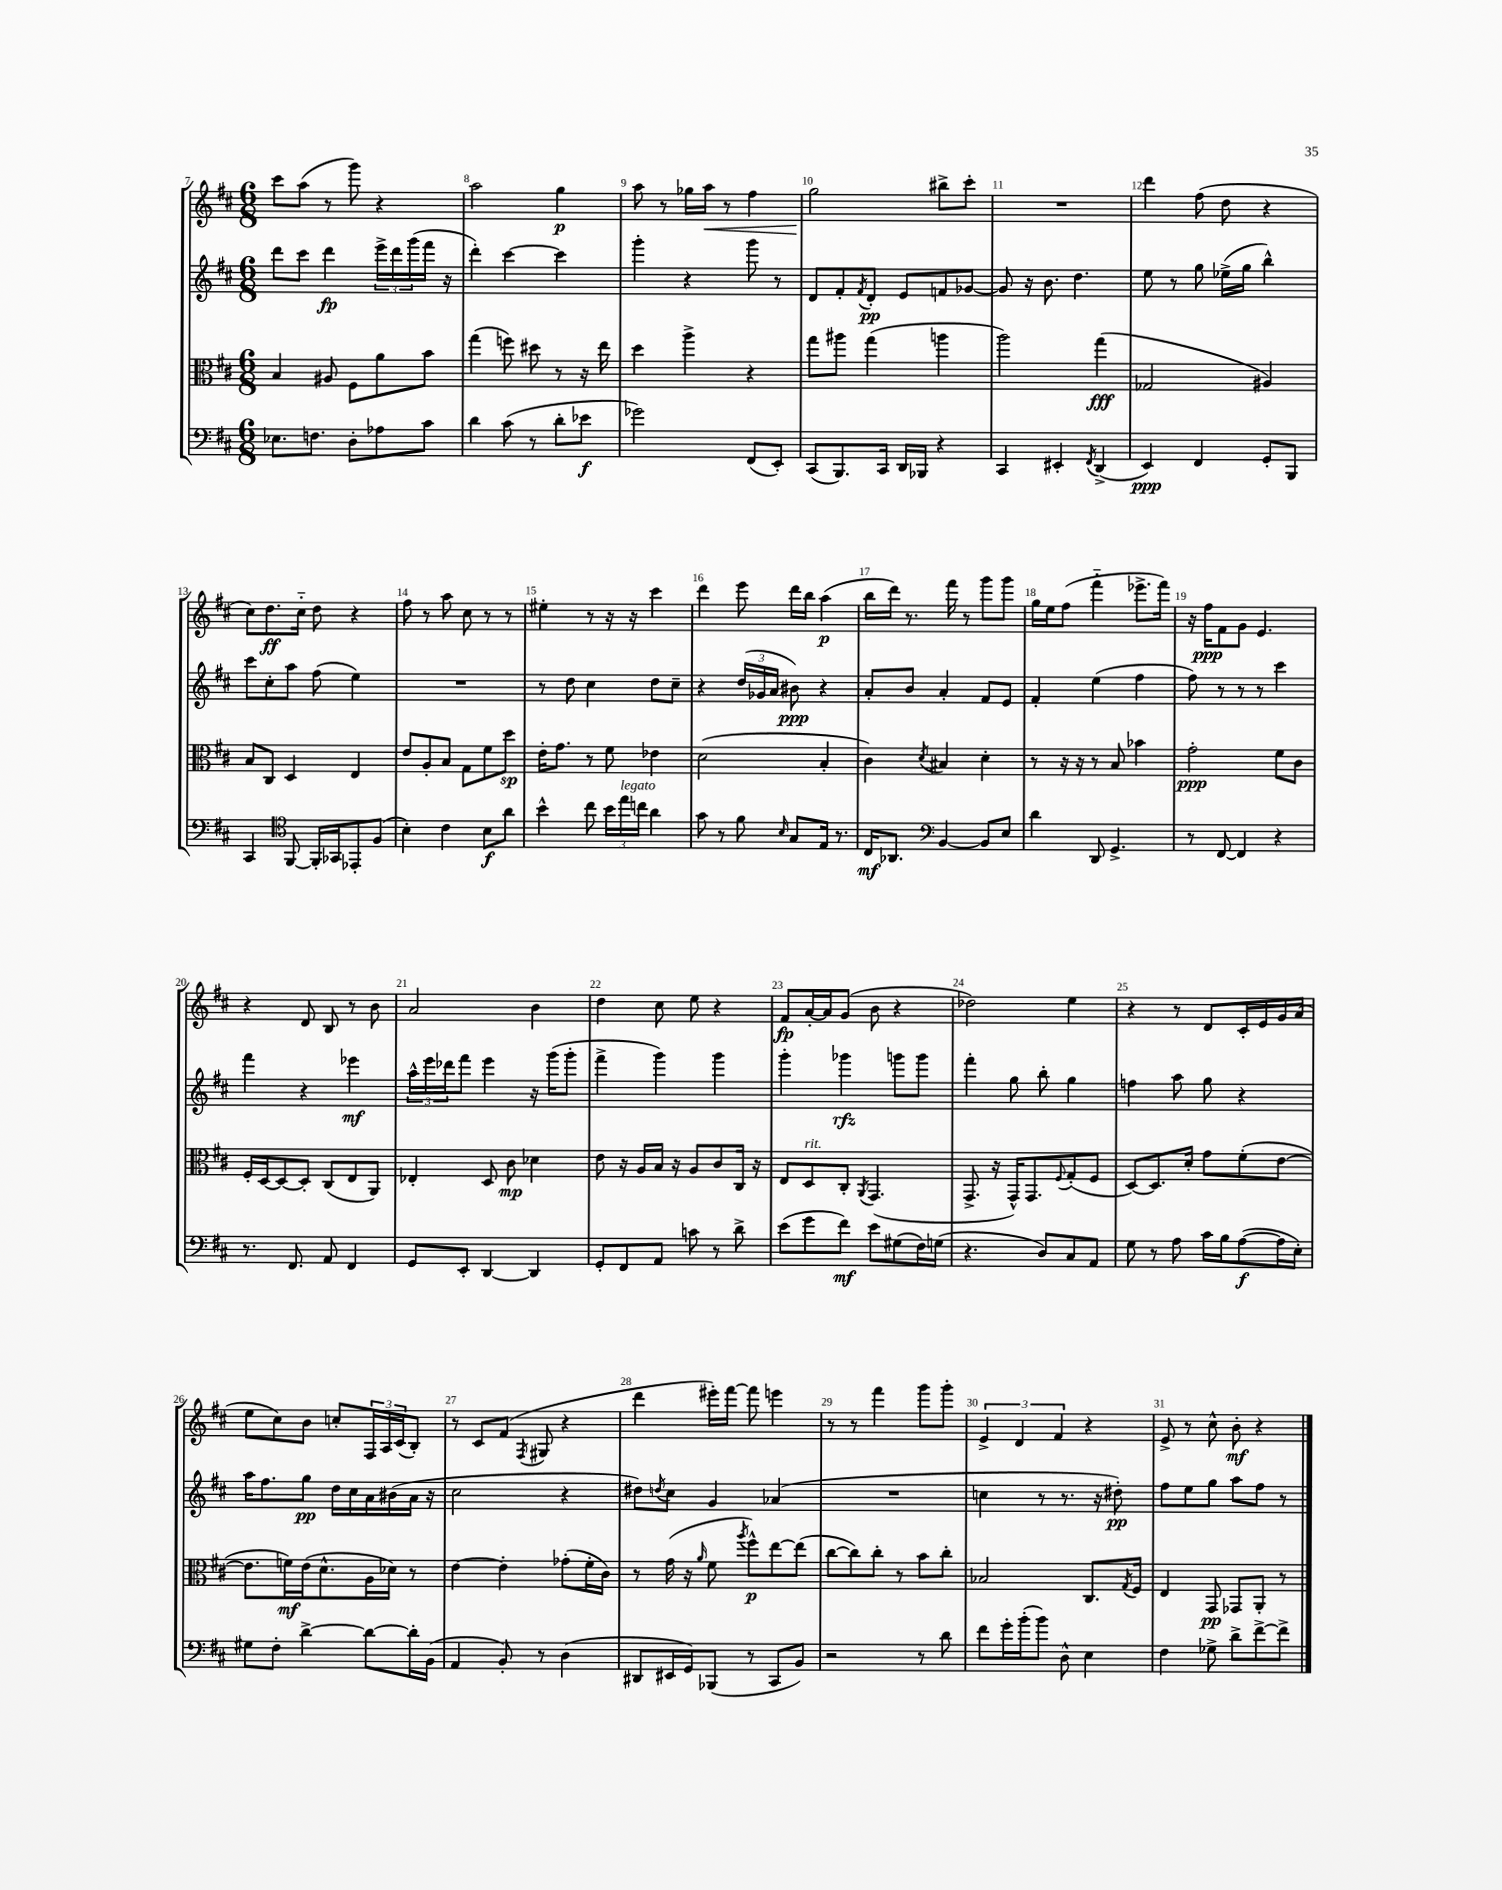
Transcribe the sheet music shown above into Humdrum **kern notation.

**kern	**kern	**kern	**kern
*staff4	*staff3	*staff2	*staff1
*clefF4	*clefC3	*clefG2	*clefG2
*k[f#c#]	*k[f#c#]	*k[f#c#]	*k[f#c#]
*M6/8	*M6/8	*M6/8	*M6/8
8.E-	4B	8ddd	8ccc#
.	.	8ccc#	(8aa
8.F	.	.	.
.	8A#	4ddd	8r
8D'	8F#	.	8ggg)
8A-	8a	24eee^	4r
.	.	24ddd	.
.	.	(24ggg	.
8c#	8b	16fff#	.
.	.	16r	.
=	=	=	=
4d	(4gg	4ddd')	2aa
(8c#	8ff)	[4ccc#	.
8r	8dd#	.	.
8d'	8r	4ccc#]	4gg
8e-	16r	.	.
.	16ee	.	.
=	=	=	=
2g-)	4dd	4ggg'	8aa
.	.	.	8r
.	4aa^	4r	16gg-
.	.	.	16aa
.	.	.	8r
(8FF#	4r	8ggg	4ff#
8EE')	.	8r	.
=	=	=	=
(8CC#	8gg	8d	2gg
8.BBB)	8aa#	8f#'	.
.	.	8qf#	.
.	(4gg	8d'	.
16CC#	.	.	.
16DD	.	8e	.
16BBB-	.	.	.
4r	4aa	8f	8bb#^
.	.	[8g-	8ccc#'
=	=	=	=
4CC#	2aa)	8g-]	2.r
.	.	16r	.
.	.	8.b	.
4EE#'	.	.	.
.	.	4.dd	.
8qFF#	.	.	.
(4DD^	(4gg	.	.
=	=	=	=
4EE)	2G-	8ee	4ddd
.	.	8r	.
4FF#	.	8gg	(8ff#
.	.	(16ee-^	8dd
.	.	16gg	.
8GG'	4A#)	4bb^^)	4r
8BBB	.	.	.
=	=	=	=
4CC#	8B	8ccc#	8cc#)
.	8C#	8cc#'	8.dd
*clefC4	*	*	*
[8FF#	4D	8aa	.
.	.	.	16cc#'~
16FF#']	.	(8ff#	8dd
16GG-	.	.	.
8EE-'	4E	4ee)	4r
(8F#	.	.	.
=	=	=	=
4B')	8e	2.r	8ff#
.	8A'	.	8r
4c#	8B	.	8aa
.	8G	.	8cc#
8B	8f#	.	8r
8a	8dd	.	8r
=	=	=	=
4b^^	16e'	8r	4ee#'
.	8.g	.	.
.	.	8dd	.
8cc#	8r	4cc#	8r
24b	8f#	.	16r
24ee	.	.	.
.	.	.	16r
24cc	.	.	.
4a	4e-	8dd	4ccc#
.	.	8cc#~	.
=	=	=	=
8g	(2d	4r	4ddd
8r	.	.	.
8f#	.	(24dd	8eee
.	.	24g-	.
.	.	24a	.
16qqB	.	.	.
8G	.	8b#)	16ddd
.	.	.	16bb
16E	4B'	4r	(4aa
8.r	.	.	.
=	=	=	=
16C#	4c#)	8a'	16bb
8.AA-	.	.	16ddd)
.	.	8b	8.r
*clefF4	*	*	*
.	8qd	.	.
[4BB	4B#	4a'	.
.	.	.	16fff#
.	.	.	8r
8BB]	4d'	8f#	8ggg
8E	.	8e	8ggg
=	=	=	=
4d	8r	4f#'	16gg
.	.	.	16ee
.	16r	.	(8ff#
.	16r	.	.
8DD	8r	(4ee	4fff#'~
4.GG^	8B	.	.
.	4b-	4ff#	8.eee-^
.	.	.	16fff#)
=	=	=	=
8r	2g'	8ff#)	16r
.	.	.	16ff#
[8FF#	.	8r	8f#
4FF#]	.	8r	8g
.	.	8r	4.e
4r	8f#	4ccc#	.
.	8c#	.	.
=	=	=	=
8.r	16F#'	4fff#	4r
.	[16D	.	.
.	8D_	.	.
8.FF#	.	.	.
.	8D']	4r	8d
8AA	(8C#	.	8B
4FF#	8E	4eee-	8r
.	8AA)	.	8b
=	=	=	=
8GG	4E-'	24aa^^	2a
.	.	24eee	.
.	.	24ddd-	.
8EE'	.	8fff#	.
[4DD	8D	4eee	.
.	8c#	.	.
4DD]	4d-	16r	4b
.	.	(16ggg	.
.	.	8ggg'	.
=	=	=	=
8GG'	8e	4fff#^	4dd
8FF#	16r	.	.
.	16A	.	.
8AA	16B	4ggg)	8cc#
.	16r	.	.
8c	8A	.	8ee
8r	8c#	4ggg	4r
8d^	16C#	.	.
.	16r	.	.
=	=	=	=
(8e	8E	4ggg'	8f#
8g	8D	.	[16a'
.	.	.	16a]
8f#)	8C#'	4ggg-	(8g
.	8qAA	.	.
8e	(4.GG	.	8b
(8G#	.	8ggg	4r
16F#)	.	8ggg	.
(16G	.	.	.
=	=	=	=
4.r	8.GG^	4fff#'	2dd-)
.	16r	.	.
.	16GG^^)	8gg	.
.	8.GG	.	.
8D)	.	8bb'	.
.	8qqF#	.	.
8C#	(8G'	4gg	4ee
8AA	8F#	.	.
=	=	=	=
8G	[8D)	4ff	4r
8r	8.D]	.	.
8A	.	8aa	8r
.	16d'	.	.
16c#	8g	8gg	8d
16B	.	.	.
([8A	(8f#'	4r	16c#'
.	.	.	16e
16A]	[8e	.	16g
16E')	.	.	(16a
=	=	=	=
8G#	8.e]	16aa	8ee
.	.	8.ff#	.
8F#'	.	.	8cc#)
.	16f)	.	.
[4d^	(16e	8gg	8b
.	8.d^^	.	.
.	.	16dd	8cc'
.	.	16cc#	.
8d_	16A	16a	24F#
.	.	.	24A
.	16d-)	(16b#	.
.	.	.	(24c#
16d']	8r	16a	8B')
(16BB	.	16r	.
=	=	=	=
4AA	[4e	2cc#	8r
.	.	.	8c#
8BB')	4e']	.	(8f#
.	.	.	8qF#
8r	.	.	8G#
(4D	(8g-'	4r	4r
.	16f#'	.	.
.	16c#)	.	.
=	=	=	=
8DD#	8r	8dd#)	4ddd
.	.	8qdd	.
16EE#	(16g	8cc#	.
16GG)	16r	.	.
.	16qqa	.	.
(8BBB-	8f#	4g	16eee#')
.	.	.	[16fff#
.	8qaa	.	.
8r	8ff#^^)	.	8fff#]
8CC#	[8ee	(4a-	4eee
8BB)	(8ee]	.	.
=	=	=	=
2r	[8cc#	2.r	8r
.	8cc#])	.	8r
.	8cc#'	.	4fff#
.	8r	.	.
8r	8b	.	8ggg
8d	8cc#'	.	8ggg'
=	=	=	=
8f#	2B-	4cc	6e^
16g'	.	.	.
.	.	.	6d
(16b'	.	.	.
8b)	.	8r	.
.	.	.	6f#
8D^^	.	8.r	.
4E	8.C#	.	4r
.	.	16r	.
.	.	8dd#')	.
.	8qG	.	.
.	16F#	.	.
=	=	=	=
4F#	4E	8ff#	8e^
.	.	8ee	8r
8G-^	8GG	8gg	8cc#^^
8d^	8GG-	8aa	8b'
[8f#^	8AA'	8ff#	4r
8f#^]	8r	8r	.
==	==	==	==
*-	*-	*-	*-
